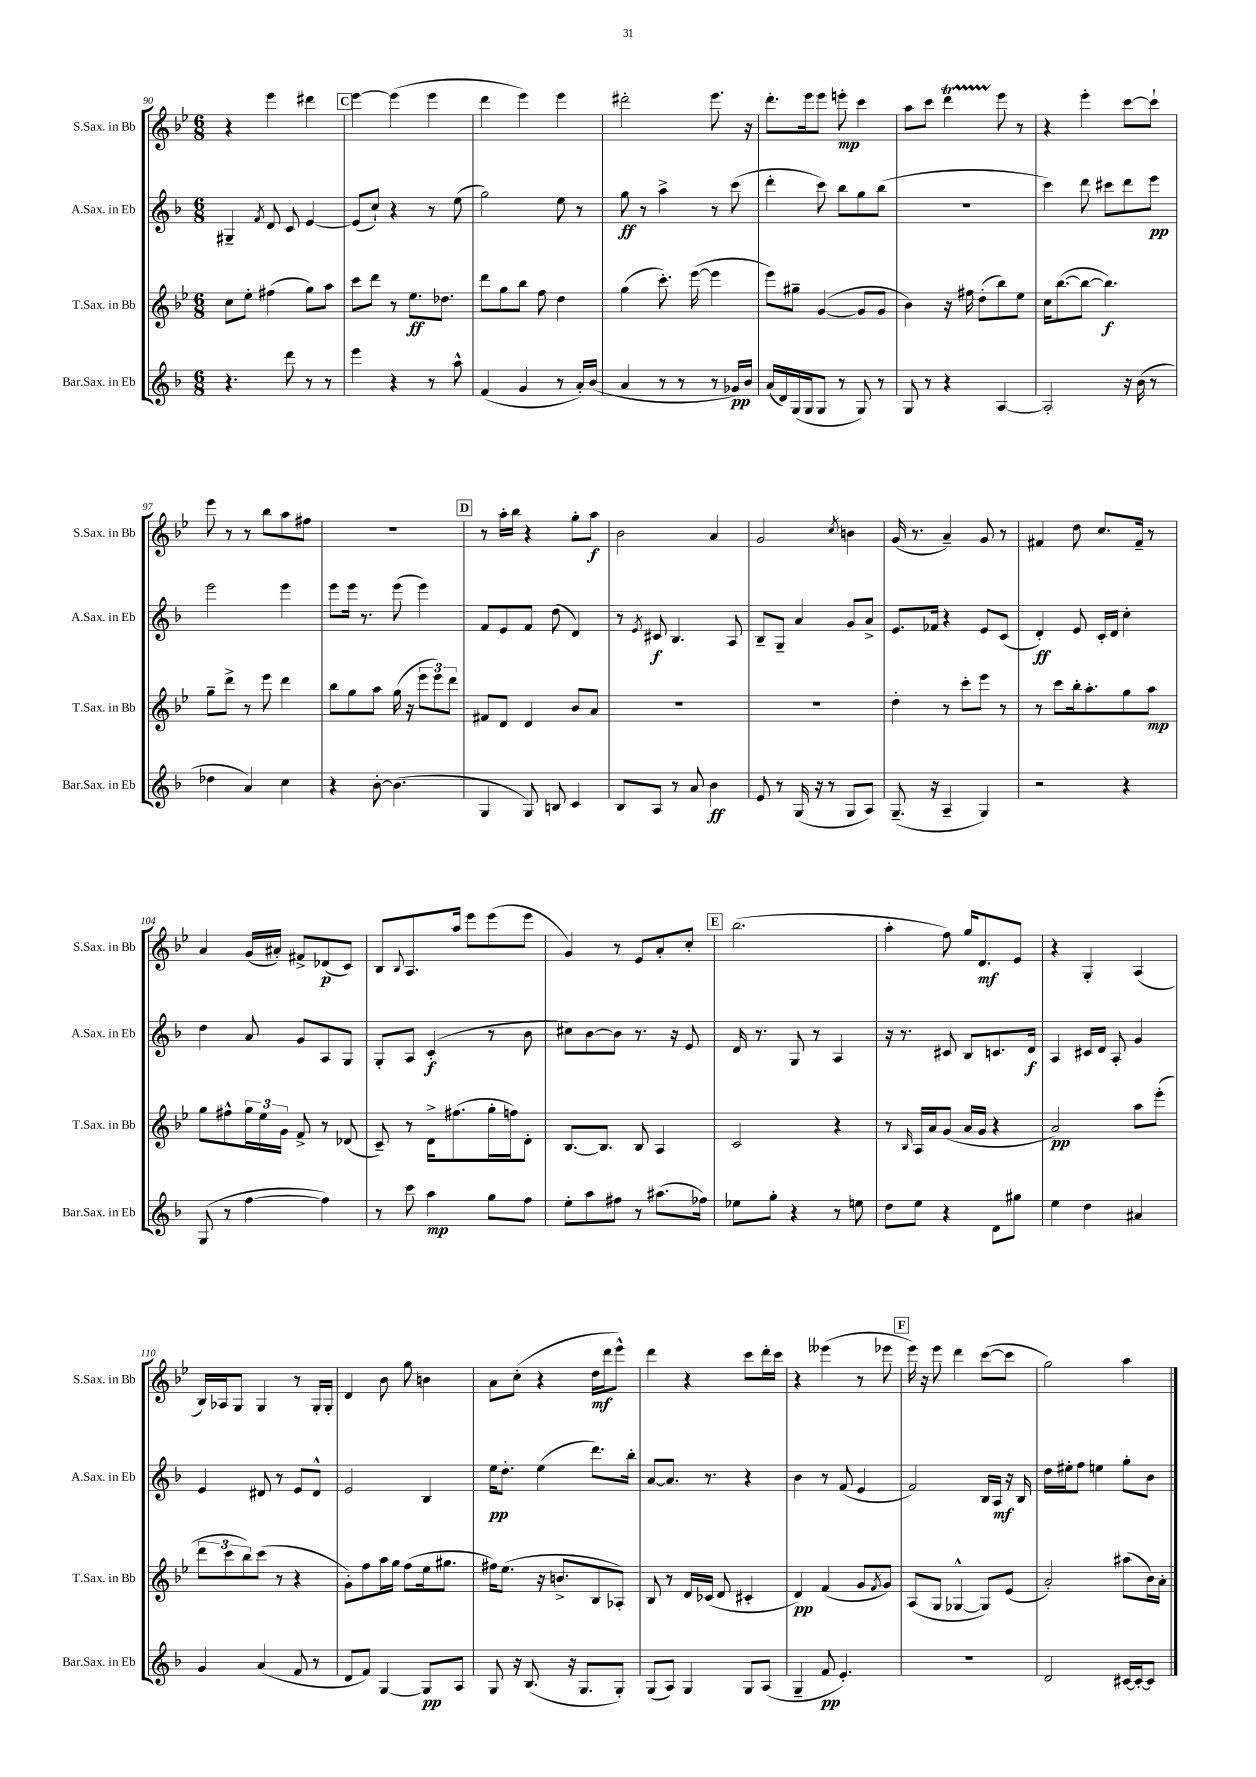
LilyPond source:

<<
\new StaffGroup <<
\new Staff = "s0" \with { instrumentName = "S.Sax. in Bb" shortInstrumentName = "S.Sax. in Bb" } {
    \clef treble \key bes \major \numericTimeSignature \time 6/8
    r4 ees'''4 dis'''4 |
    \mark \markup { \box "C" } ees'''4~ ees'''4( ees'''4 |
    d'''4 ees'''4) ees'''4 |
    dis'''2-. ees'''8. r16 |
    d'''8.-. ees'''16 ees'''8 e'''8-.\mp c'''4 |
    a''8 c'''8 d'''4\startTrillSpan ees'''8\stopTrillSpan r8 |
    r4 ees'''4-. c'''8~ c'''8-! |
    ees'''8 r8 r8 bes''8 a''8 fis''8 |
    R2. |
    \mark \markup { \box "D" } r8 a''16-. bes''16 r4 g''8-. a''8\f |
    bes'2 a'4 |
    g'2 \acciaccatura { c''8 } b'4 |
    g'16( r8. a'4--) g'8 r8 |
    fis'4 d''8 c''8. fis'16-- r8 |
    a'4 g'16( ais'16-.) fis'8-> des'8\p( c'8) |
    bes8 \appoggiatura { bes8 } a8. a''16 ees'''8 ees'''8( ees'''8 |
    g'4) r8 ees'8 a'8-. c''8-. |
    \mark \markup { \box "E" } bes''2.( |
    a''4-. f''8) g''16 d'8.\mf ees'8 |
    r4 g4-. a4( |
    bes16) aes16 g8 g4 r8 g16-. g16-. |
    d'4 bes'8 g''8 b'4 |
    a'8 c''8-.( r4 d''16\mf d'''16 ees'''8-^) |
    d'''4 r4 c'''8 d'''16-. c'''16 |
    r4 eeses'''4( r8 ees'''8 |
    \mark \markup { \box "F" } ees'''16) r16 ees'''8 d'''4 c'''8~( c'''8 |
    g''2) a''4 \bar "|." |
}
\new Staff = "s1" \with { instrumentName = "A.Sax. in Eb" shortInstrumentName = "A.Sax. in Eb" } {
    \clef treble \key f \major \numericTimeSignature \time 6/8
    gis4-- \acciaccatura { f'8 } d'8 c'8 e'4~ |
    \mark \markup { \box "C" } e'8( c''8-!) r4 r8 e''8( |
    g''2) e''8 r8 |
    g''8\ff r8 a''4-> r8 c'''8( |
    d'''4-. c'''8) bes''8 g''8 bes''8( |
    R2. |
    c'''4) d'''8 cis'''8 d'''8 e'''8\pp |
    e'''2 e'''4 |
    e'''8 e'''16 r8. e'''8( e'''4) |
    \mark \markup { \box "D" } f'8 e'8 f'8 d''8( d'4) |
    r8 \acciaccatura { e'8 } cis'8\f bes4. a8 |
    bes8-- g8-- a'4 g'8 a'8-> |
    e'8. fes'16 r4 e'8 c'8( |
    d'4-.\ff) e'8 c'16-. d'16 c''4-. |
    d''4 a'8 g'8 a8 g8 |
    g8-. a8 c'4-.\f( r8 bes'8 |
    cis''8) bes'8~ bes'8 r8. r16 e'8 |
    \mark \markup { \box "E" } d'16 r8. g8 r8 a4 |
    r16 r8. cis'8 bes8 c'8. d'16\f |
    a4 cis'16 d'16 a8-. g'4 |
    e'4 dis'8 r8 e'8 dis'8-^ |
    e'2 bes4 |
    e''16\pp d''8.-. e''4( d'''8.) bes''16-. |
    a'8~ a'8. r8. r4 |
    bes'4 r8 f'8( e'4 |
    \mark \markup { \box "F" } f'2) bes16 a16\mf r16 bes16 |
    d''16 eis''16-. f''8 e''4 g''8-. bes'8 \bar "|." |
}
\new Staff = "s2" \with { instrumentName = "T.Sax. in Bb" shortInstrumentName = "T.Sax. in Bb" } {
    \clef treble \key bes \major \numericTimeSignature \time 6/8
    c''8 ees''8-. fis''4( g''8) a''8 |
    \mark \markup { \box "C" } c'''8 d'''8 r8 ees''8.\ff des''8. |
    d'''8 g''8 bes''8 f''8 d''4 |
    g''4( c'''8.-.) ees'''16~( ees'''4 |
    ees'''8) gis''8-- g'4~( g'8 g'8 |
    bes'4) r16 fis''16 d''8-.( bes''8) ees''8 |
    c''16 bes''8.~( bes''8~ bes''4.\f) |
    g''8-- d'''8-> r8 ees'''8 d'''4 |
    bes''8 g''8 a''8 g''16( r16 \tuplet 3/2 { ees'''8 ees'''8) d'''8 } |
    \mark \markup { \box "D" } fis'8 d'8 d'4 bes'8 a'8 |
    R2. |
    R2. |
    d''4-. r8 c'''8-. ees'''8 r8 |
    r8 c'''8 bes''16-. a''8.-. g''8 a''8\mp |
    g''8 fis''8-^ \tuplet 3/2 { g''16 ees''16 g'16 } f'8-> r8 des'8( |
    c'8--) r8 d'16-> fis''8.( g''16-. f''16) d'8-. |
    bes8.~ bes8. bes8 a4 |
    \mark \markup { \box "E" } c'2 r4 |
    r8 \grace { bes16 } a16 a'16 g'8( a'16 g'16 r4 |
    a'2\pp) a''8 ees'''8-.( |
    \tuplet 3/2 { d'''8 c'''8 bes''8) } c'''8( r8 r4 |
    g'8-.) f''8 a''16 g''16 f''8( ees''16 gis''8. |
    fis''16) ees''8.( r16 b'8.-> bes8 aes8-.) |
    bes8 r8 d'16 ces'16( d'8 cis'4-. |
    d'4\pp) f'4( g'8 \acciaccatura { f'8 } g'8) |
    \mark \markup { \box "F" } a8( g8 ges4~-^ ges8) ees'8( |
    a'2-.) ais''8( bes'16) a'16-. \bar "|." |
}
\new Staff = "s3" \with { instrumentName = "Bar.Sax. in Eb" shortInstrumentName = "Bar.Sax. in Eb" } {
    \clef treble \key f \major \numericTimeSignature \time 6/8
    r4. d'''8 r8 r8 |
    \mark \markup { \box "C" } e'''4 r4 r8 a''8-^ |
    f'4( g'4 r8 a'16-.) bes'16( |
    a'4 r8 r8 r8 ges'16\pp) bes'16 |
    a'16( d'16) g16( g16 g8 r8 g8) r8 |
    g8 r8 r4 a4~ |
    a2-. r16 bes'16( r8 |
    des''4 a'4) c''4 |
    r4 bes'8~-. bes'4.( |
    \mark \markup { \box "D" } g4 g8) b8 c'4 |
    bes8 a8 r8 a'8 bes'4\ff |
    e'8 r8 g16( r16 r8 g8 a8) |
    g8.--( r16 a4-- g4) |
    r2 r4 |
    g8( r8 f''4~ f''4) |
    r8 c'''8 a''4\mp g''8 f''8 |
    e''8-. a''8 fis''8 r8 ais''8.( fes''16) |
    \mark \markup { \box "E" } ees''8 g''8-. r4 r8 e''8 |
    d''8 e''8 r4 d'8 gis''8 |
    e''4 d''4 ais'4 |
    g'4 a'4( f'8 r8 |
    d'8 f'8) g4~ g8\pp a8 |
    g8 r16 bes8.( r16 g8. g8-.) |
    g8( a8) g4 g8 a8( |
    g4-- f'8\pp e'4.-.) |
    \mark \markup { \box "F" } R2. |
    d'2 cis'16~ cis'16~-. cis'8 \bar "|." |
}
>>
>>
\layout { \context { \Score currentBarNumber = #90 } }
